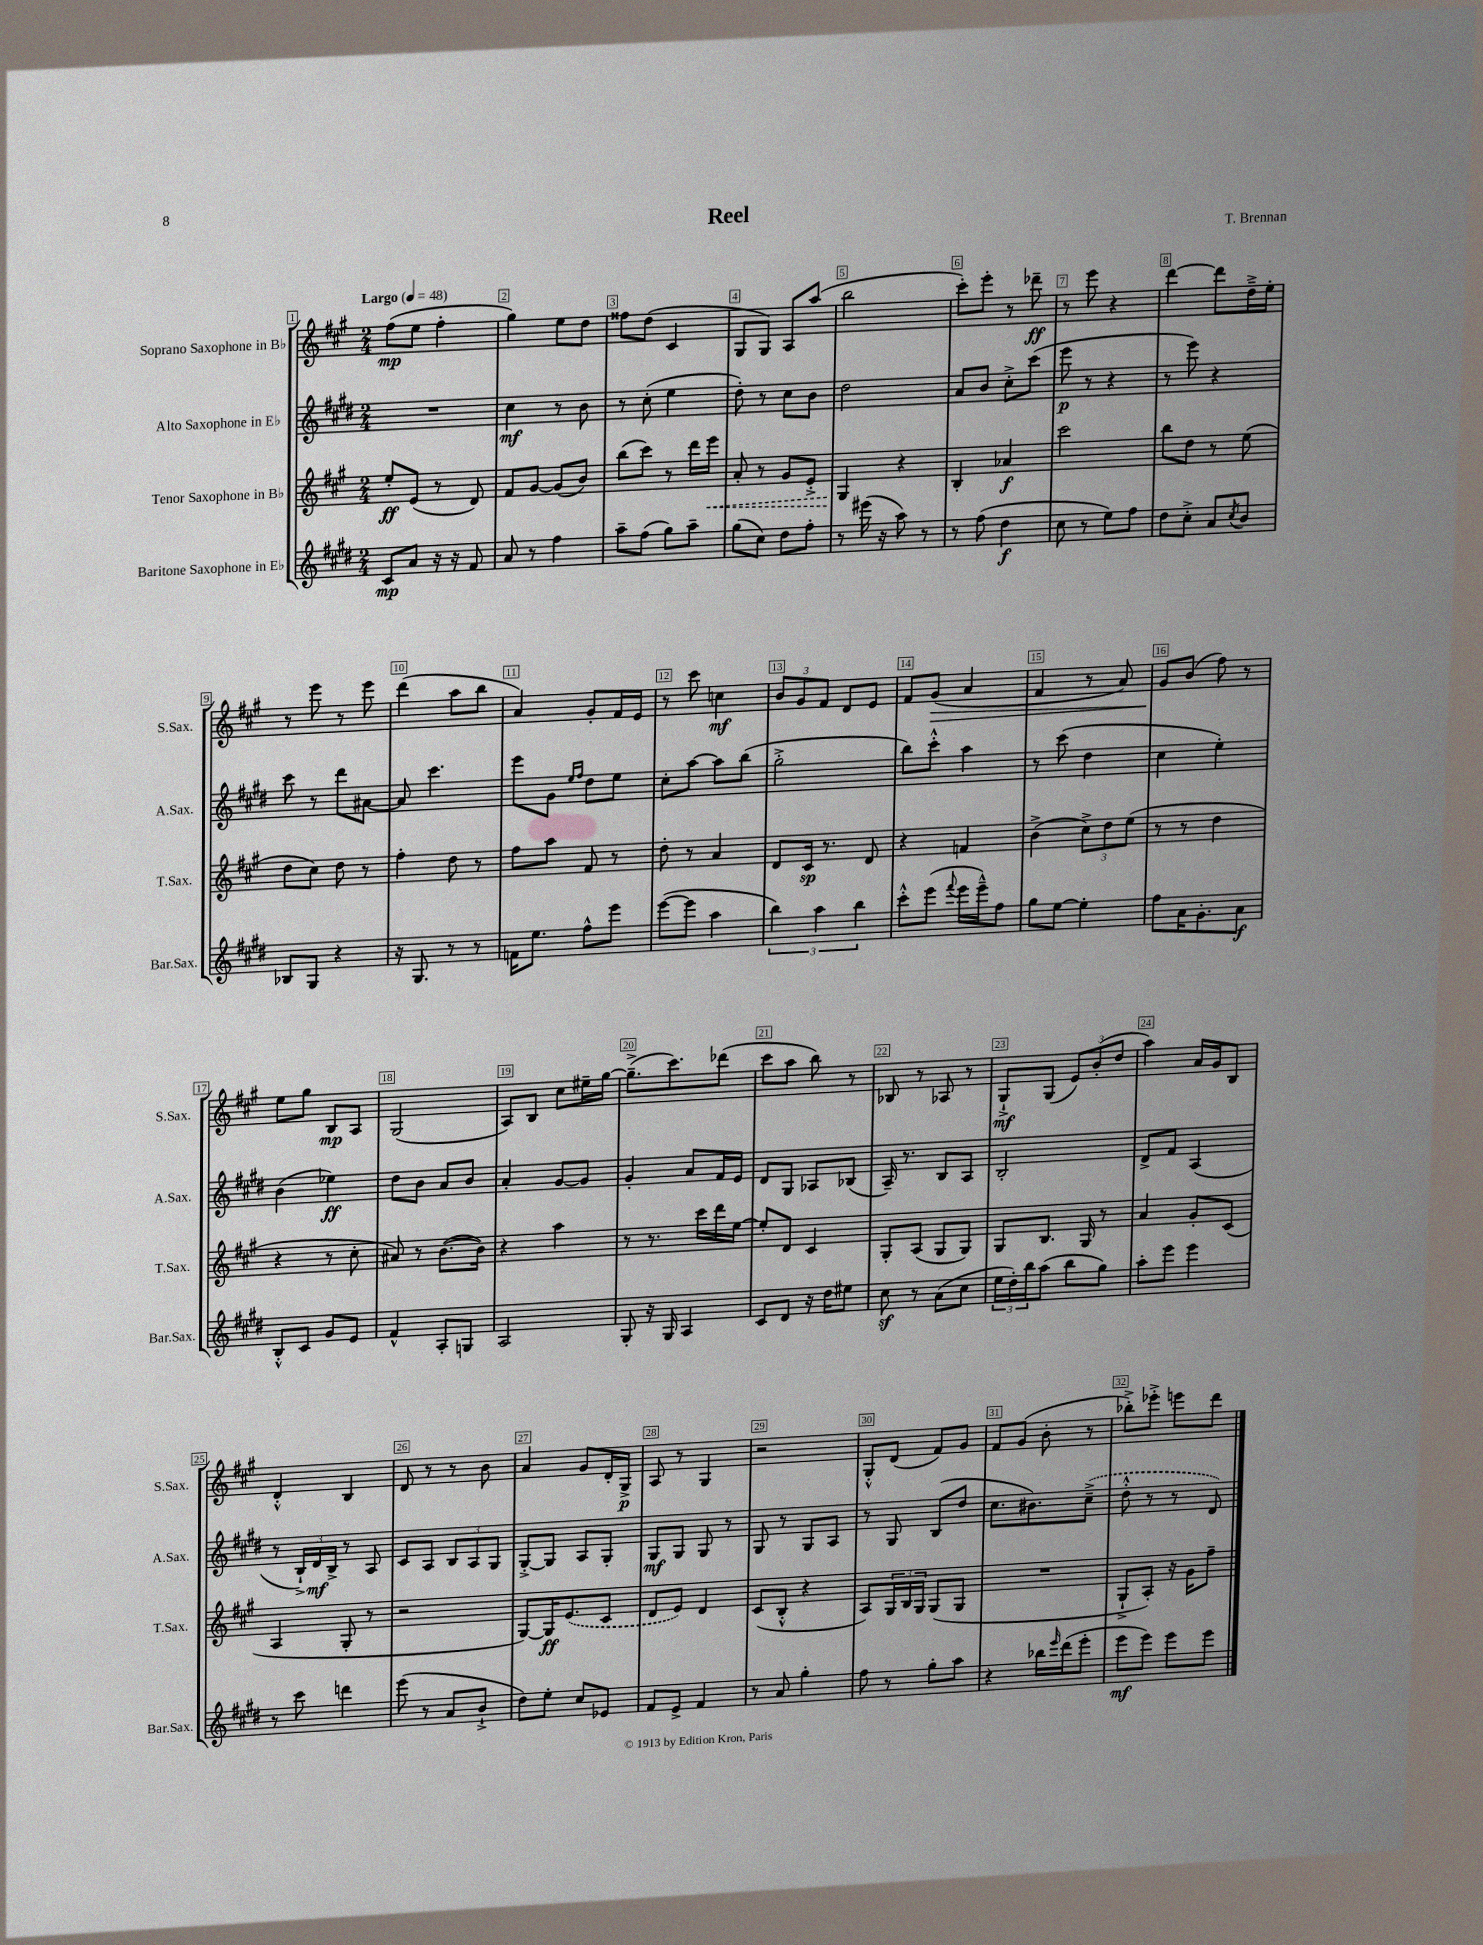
\header { title = "Reel" composer = "T. Brennan" }
<<
\new StaffGroup <<
\new Staff = "s0" \with { instrumentName = "Soprano Saxophone in Bb" shortInstrumentName = "S.Sax." } {
    \clef treble \key a \major \numericTimeSignature \time 2/4 \tempo "Largo" 4 = 48
    fis''8\mp( e''8 fis''4-. |
    gis''4) e''8 d''8 |
    fisis''8 d''8( cis'4 |
    gis8 gis8) a8 a''8( |
    b''2 |
    cis'''8-.) e'''8-. r8 des'''8--\ff |
    r8 e'''8 r4 |
    d'''4~ d'''8 d''16---> e''16-. |
    r8 e'''8 r8 e'''8 |
    d'''4( a''8 b''8 |
    a'4) gis'8-. fis'16 e'16 |
    r8 cis'''8 c''4\mf |
    \tuplet 3/2 { b'8 gis'8 fis'8 } d'8 e'8 |
    fis'8 gis'8\>( a'4 |
    fis'4 r8 a'8) |
    gis'8\! b'8( fis''8) r8 |
    e''8 gis''8 b8\mp a8 |
    gis2( |
    a8) b8 cis''8 eis''16-- gis''16~ |
    gis''8.--->( cis'''8.) des'''8( |
    cis'''8 a''8 b''8) r8 |
    bes8 r8 aes8 r8 |
    gis8-!->\mf gis8( \tuplet 3/2 { e'8) b'8-.( d''8 } |
    a''4) a'16 gis'16 b8 |
    d'4-.-^ b4 |
    d'8 r8 r8 b'8 |
    a'4 gis'8 d'16-. gis16->\p |
    a8 r8 gis4 |
    r2 |
    gis8-.-^ d'8( fis'8) gis'8 |
    fis'8 gis'8( b'8-. r8 |
    bes''8-.->) ees'''8-.-> e'''8 d'''8 \bar "|." |
}
\new Staff = "s1" \with { instrumentName = "Alto Saxophone in Eb" shortInstrumentName = "A.Sax." } {
    \clef treble \key e \major \numericTimeSignature \time 2/4
    R2 |
    cis''4\mf r8 b'8 |
    r8 cis''8-.( e''4 |
    dis''8-.) r8 cis''8 b'8 |
    dis''2 |
    a'8 b'8 cis''8-.-> cis'''8( |
    e'''8\p r8 r4 |
    r8 e'''8) r4 |
    cis'''8 r8 dis'''8 ais'8~ |
    ais'8 cis'''4. |
    e'''8 gis'8 \grace { e''16 fis''16 } dis''8 e''8 |
    cis''8-. a''8~ a''8 b''8( |
    gis''2-.-> |
    b''8) cis'''8-.-^ a''4 |
    r8 cis'''8( dis''4 |
    cis''4 e''4-.) |
    b'4( ees''4\ff) |
    dis''8 b'8 a'8 b'8 |
    a'4-. gis'8~ gis'8 |
    gis'4-. a'8 fis'16 e'16 |
    dis'8 gis8 aes8 bes8( |
    a16--) r8. b8 a8 |
    b2-. |
    dis'8-> fis'8 a4( |
    r8 \tuplet 3/2 { b16-!->) dis'16\mf b16-> } r8 a8 |
    cis'8 a8 \tuplet 3/2 { b8 a8 gis8 } |
    gis8~-.-> gis8 a8 gis8-. |
    gis8\mf gis8 gis8 r8 |
    gis8 r8 gis8 a8 |
    r8 gis8 b8( dis''8 |
    cis''8. bis'8.) \once \slurDashed cis''8--->( |
    dis''8-.-^ r8 r8 dis'8) \bar "|." |
}
\new Staff = "s2" \with { instrumentName = "Tenor Saxophone in Bb" shortInstrumentName = "T.Sax." } {
    \clef treble \key a \major \numericTimeSignature \time 2/4
    e''8-.\ff e'8( r8 d'8) |
    fis'8 gis'8~ gis'8( b'8) |
    b''8( cis'''8) r8 d'''16 \once \override Hairpin.style = #'dashed-line e'''16\< |
    a'8-. r8 gis'8 e'8-.-> |
    gis4\! r4 |
    b4-. aes'4\f |
    cis'''2 |
    b''8 d''8 r8 e''8( |
    d''8 cis''8) d''8 r8 |
    fis''4-. d''8 r8 |
    fis''8 a''8 fis'8 r8 |
    d''8-. r8 a'4 |
    d'8 cis'16\sp r8. d'8 |
    r4 f'4 |
    b'4->( \tuplet 3/2 { cis''8->) d''8 e''8( } |
    r8 r8 d''4 |
    r4 r8 cis''8-. |
    ais'8) r8 b'8.~( b'16) |
    r4 a''4 |
    r8 r8. cis'''16 d'''16 e''16~ |
    e''8-. d'8 cis'4 |
    gis8-. a8( gis8 gis8) |
    gis8 b8. gis16 r8 |
    a'4 gis'8-. cis'8( |
    a4 gis8-. r8 |
    r2 |
    gis8~) gis16\ff \once \slurDashed e'8.( cis'8 |
    d'8 e'8) d'4 |
    cis'8( b8-.-^ r4 |
    a8) \tuplet 3/2 { gis16 b16 gis16 } gis8( gis8 |
    R2 |
    gis8-!-> a8-.) r16 gis'16 fis''8-- \bar "|." |
}
\new Staff = "s3" \with { instrumentName = "Baritone Saxophone in Eb" shortInstrumentName = "Bar.Sax." } {
    \clef treble \key e \major \numericTimeSignature \time 2/4
    cis'8\mp a'8 r16 r16 fis'8 |
    a'8 r8 fis''4 |
    a''8-- fis''8( gis''8) a''8-- |
    gis''8( cis''8) dis''8 fis''8-. |
    r8 eis'''16( r16 a''8) r8 |
    r8 fis''8( dis''4\f |
    cis''8 r8 e''8) fis''8 |
    dis''8 cis''8-.-> a'8 \acciaccatura { cis''8 } b'8 |
    bes8 gis8 r4 |
    r16 gis8. r8 r8 |
    f'16 e''8. fis''8-^ e'''8 |
    e'''8~( e'''8 a''4 |
    \tuplet 3/2 { b''4) a''4 b''4 } |
    cis'''8-.-^ e'''8( \appoggiatura { fis'''8 } e'''16 e'''16---^) fis''8 |
    gis''8 e''8~ e''4-. |
    fis''8 a'16 gis'8.-. a'8\f |
    b8-.-^ cis'8 gis'8 e'8 |
    fis'4-^ a8-. g8 |
    a2 |
    gis8-. r16 gis16 a4 |
    cis'8 dis'8 r16 dis''16 eis''8 |
    cis''8\sf r8 a'8( cis''8 |
    \tuplet 3/2 { e''16 dis''16-.) b''16 } a''8( b''8 gis''8) |
    a''8-. e'''8 e'''4 |
    r8 cis'''8 d'''4 |
    e'''8( r8 a'8 b'8-!-> |
    dis''8) e''8-. cis''8 ees'8 |
    fis'8 e'8-> fis'4 |
    r8 a'8 gis''4-. |
    fis''8 r8 gis''8-. a''8 |
    r4 bes''16 \grace { e'''16 } dis'''16( e'''8-. |
    e'''8\mf e'''8) e'''8 e'''8 \bar "|." |
}
>>
>>
\layout { \context { \Score \override BarNumber.break-visibility = ##(#f #t #t) barNumberVisibility = #all-bar-numbers-visible \override BarNumber.stencil = #(make-stencil-boxer 0.1 0.3 ly:text-interface::print) } }
